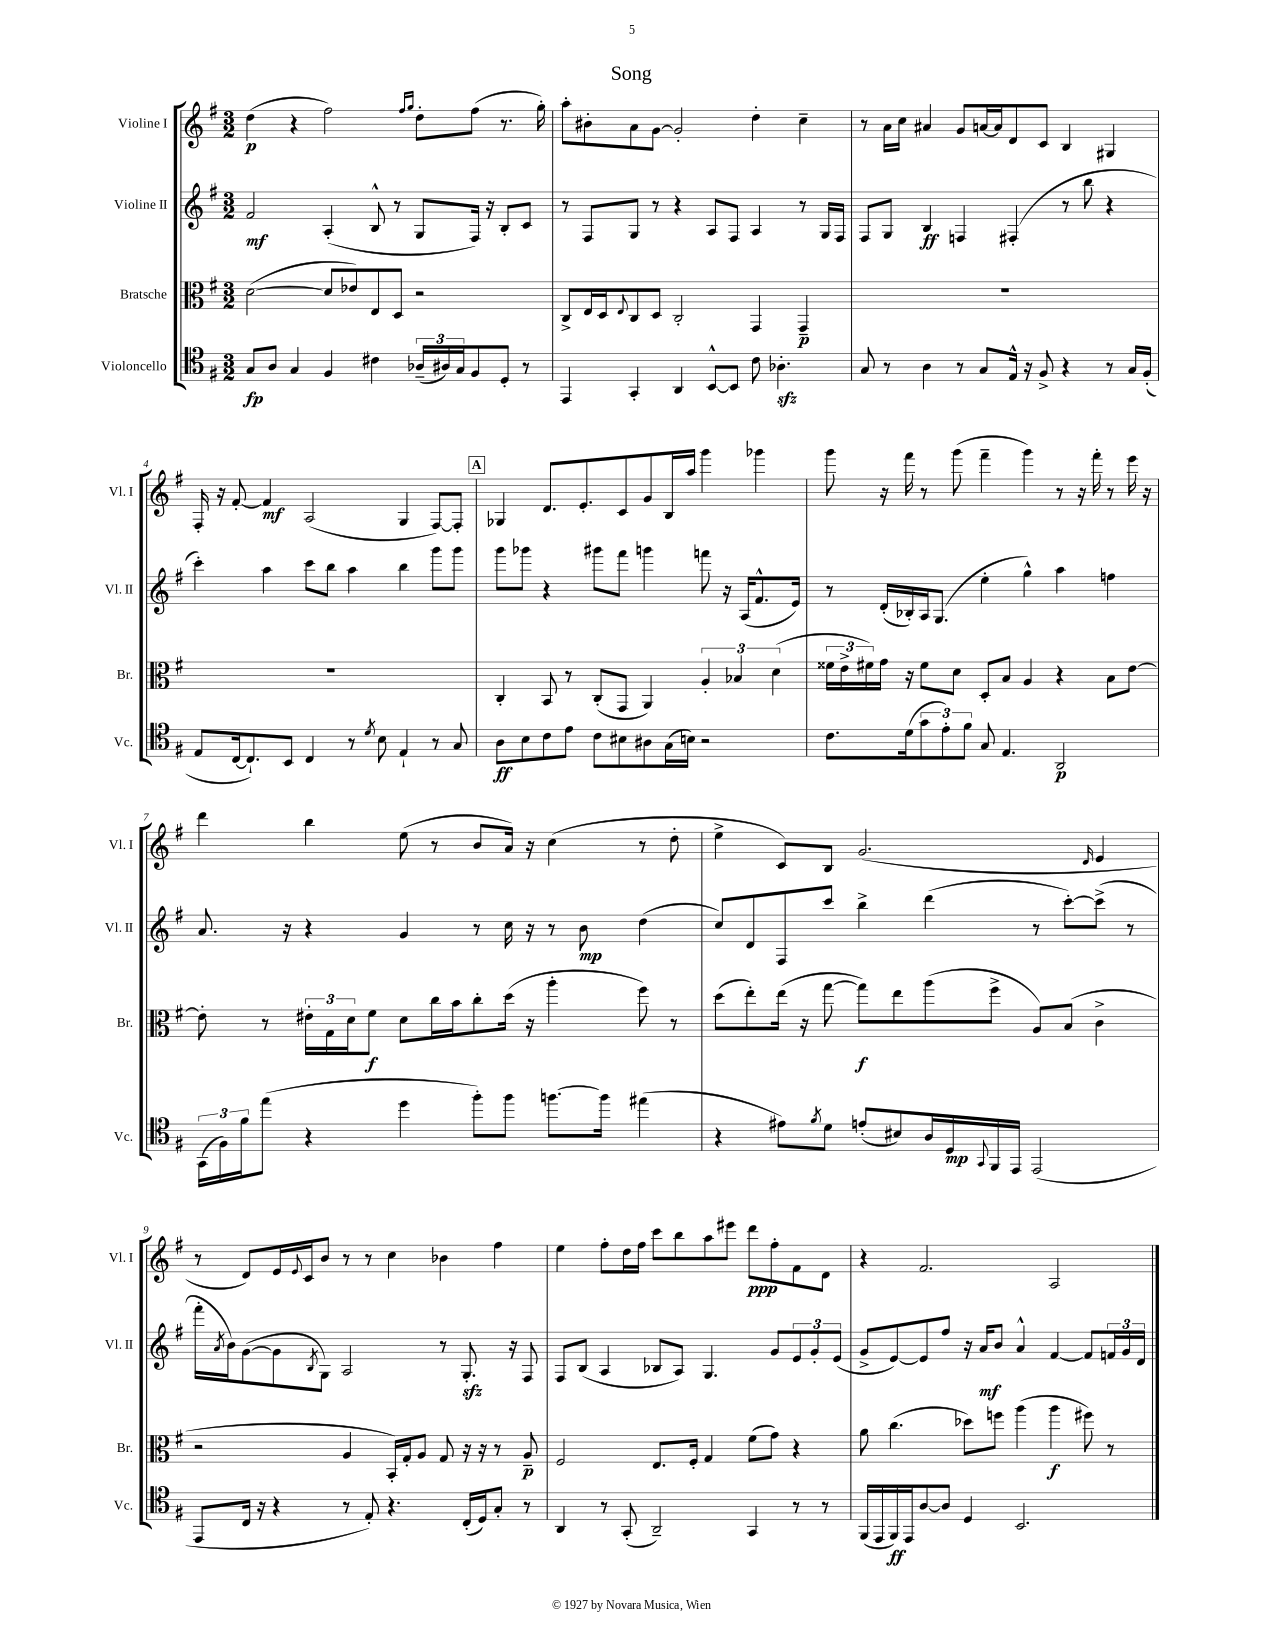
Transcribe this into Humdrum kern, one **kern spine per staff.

**kern	**dynam	**kern	**dynam	**kern	**dynam	**kern	**dynam
*part4	*part4	*part3	*part3	*part2	*part2	*part1	*part1
*staff4	*staff4	*staff3	*staff3	*staff2	*staff2	*staff1	*staff1
*I"Violoncello	*	*I"Bratsche	*	*I"Violine II	*	*I"Violine I	*
*I'Vc.	*	*I'Br.	*	*I'Vl. II	*	*I'Vl. I	*
*clefC4	*	*clefC3	*	*clefG2	*	*clefG2	*
*k[f#]	*	*k[f#]	*	*k[f#]	*	*k[f#]	*
*M3/2	*	*M3/2	*	*M3/2	*	*M3/2	*
=1	=1	=1	=1	=1	=1	=1	=1
8G/L	fp	([2d\	.	2f#/	mf	(4dd\	p
8A/J	.	.	.	.	.	.	.
4G/	.	.	.	.	.	4r	.
4F#/	.	8d/L]	.	(4A'/	.	2ff#\)	.
.	.	8e-X/)	.	.	.	.	.
4c#X\	.	8E/	.	8B^^/	.	.	.
.	.	8D/J	.	8r	.	.	.
.	.	.	.	.	.	16qqff#/LL	.
.	.	.	.	.	.	16qqgg/JJ	.
(24A-X~/LL	.	2r	.	8G/L	.	8dd'\L	.
24A#X/)	.	.	.	.	.	.	.
24G/J	.	.	.	.	.	.	.
8F#/	.	.	.	16F#/Jk)	.	(8ff#\J	.
.	.	.	.	16r	.	.	.
8D'/J	.	.	.	8B'/L	.	8.r	.
8r	.	.	.	8c/J	.	.	.
.	.	.	.	.	.	16gg'\)	.
=2	=2	=2	=2	=2	=2	=2	=2
4EE/	.	8C^/L	.	8r	.	8aa'\L	.
.	.	16E/L	.	8F#/L	.	8b#X'\	.
.	.	16D/J	.	.	.	.	.
.	.	8qqE/	.	.	.	.	.
4GG'/	.	8C/	.	8G/J	.	8a\	.
.	.	8D/J	.	8r	.	[8g\J	.
4AA/	.	2C'/	.	4r	.	2g'/]	.
[8BB^^/L	.	.	.	8A/L	.	.	.
8BB/J]	.	.	.	8F#/J	.	.	.
8c\	.	4GG/	.	4A/	.	4dd'\	.
4.A-Xzz'\	.	.	.	.	.	.	.
.	.	4GG~/	p	8r	.	4cc~\	.
.	.	.	.	16G/LL	.	.	.
.	.	.	.	16F#/JJ	.	.	.
=3	=3	=3	=3	=3	=3	=3	=3
8G/	.	1.r	.	8F#/L	.	8r	.
8r	.	.	.	8G/J	.	16a\LL	.
.	.	.	.	.	.	16cc\JJ	.
4A\	.	.	.	4B/	ff	4a#X/	.
8r	.	.	.	4Fn/	.	8g/L	.
8G/L	.	.	.	.	.	[16an/L	.
.	.	.	.	.	.	16a/J]	.
16E^^/Jk	.	.	.	(4F#X'/	.	8d/	.
16r	.	.	.	.	.	.	.
8F#^/	.	.	.	.	.	8c/J	.
4r	.	.	.	8r	.	4B/	.
.	.	.	.	8bb\	.	.	.
8r	.	.	.	4r	.	4G#X/	.
16G/LL	.	.	.	.	.	.	.
(16F#'/JJ	.	.	.	.	.	.	.
!!LO:LB:g=z
=4	=4	=4	=4	=4	=4	=4	=4
8E/L	.	1.r	.	4ccc'\)	.	16F#'/	.
.	.	.	.	.	.	16r	.
[16C/k	.	.	.	.	.	[8f#'/	.
8.C`/])	.	.	.	.	.	.	.
.	.	.	.	4aa\	.	4f#/]	mf
8BB/J	.	.	.	.	.	.	.
4C/	.	.	.	8ccc\L	.	(2A/	.
.	.	.	.	8bb\J	.	.	.
8r	.	.	.	4aa\	.	.	.
8qd/	.	.	.	.	.	.	.
8B\	.	.	.	.	.	.	.
4E`/	.	.	.	4bb\	.	4G/	.
8r	.	.	.	8ggg\L	.	[8F#/L)	.
8G/	.	.	.	8ggg\J	.	8F#'/J]	.
!!LO:REH:place=s1:t=A
=5	=5	=5	=5	=5	=5	=5	=5
8A\L	ff	4C'/	.	8ggg\L	.	4G-X/	.
8B\	.	.	.	8ggg-X\J	.	.	.
8c\	.	8BB/	.	4r	.	8.d/L	.
8e\J	.	8r	.	.	.	.	.
.	.	.	.	.	.	8.e'/	.
8c\L	.	(8C'/L	.	8ggg#X\L	.	.	.
8B#X\	.	8GG/J	.	8fff#\J	.	8c/	.
8A#X\	.	4AA/)	.	4gggn\	.	8g/	.
(16G\L	.	.	.	.	.	16B/L	.
16Bn\JJ)	.	.	.	.	.	16aa/JJ	.
2r	.	6A'/	.	8fffn\	.	4ggg\	.
.	.	.	.	16r	.	.	.
.	.	6B-X/	.	.	.	.	.
.	.	.	.	(16A/KL	.	.	.
.	.	.	.	8.f#^^/	.	4ggg-X\	.
.	.	(6d\	.	.	.	.	.
.	.	.	.	16e/Jk)	.	.	.
=6	=6	=6	=6	=6	=6	=6	=6
8.c\L	.	24f##X\LL	.	8r	.	8ggg\	.
.	.	24e^\	.	.	.	.	.
.	.	24f#X\)	.	.	.	.	.
.	.	16g\JJ	.	(16d'/LL	.	16r	.
(16d\k	.	16r	.	16B-X'/)	.	16fff#\	.
12g\	.	8f#\L	.	16A/J	.	8r	.
.	.	.	.	(8.G/J	.	.	.
12e'\)	.	.	.	.	.	.	.
.	.	8d\J	.	.	.	(8ggg\	.
12f#\J	.	.	.	.	.	.	.
8G/	.	8D'/L	.	4ee'\	.	4fff#~\	.
4.E/	.	8B/J	.	.	.	.	.
.	.	4A/	.	4gg^^\)	.	4ggg\)	.
2AA/	p	4r	.	4aa\	.	8r	.
.	.	.	.	.	.	16r	.
.	.	.	.	.	.	16fff#'\	.
.	.	8B\L	.	4ffn\	.	8r	.
.	.	[8e\J	.	.	.	16eee\	.
.	.	.	.	.	.	16r	.
!!LO:LB:g=z
=7	=7	=7	=7	=7	=7	=7	=7
(24GG\LL	.	8e'\]	.	8.a/	.	4ddd\	.
24F#\)	.	.	.	.	.	.	.
24f#\J	.	.	.	.	.	.	.
(8ee\J	.	8r	.	.	.	.	.
.	.	.	.	16r	.	.	.
4r	.	24e#X'\LL	.	4r	.	4bb\	.
.	.	24G\	.	.	.	.	.
.	.	24d\J	.	.	.	.	.
.	.	8f#\J	f	.	.	.	.
4dd\	.	8d\L	.	4g/	.	(8ee\	.
.	.	16cc\L	.	.	.	8r	.
.	.	16b\J	.	.	.	.	.
8ff#'\L)	.	8cc'\	.	8r	.	8b/L	.
8ff#\J	.	(16dd\Jk	.	16cc\	.	16a/Jk)	.
.	.	16r	.	16r	.	16r	.
[8.ffn\L	.	4aa'\	.	8r	.	(4cc\	.
.	.	.	.	8b\	mp	.	.
16ff\Jk]	.	.	.	.	.	.	.
(4ee#X\	.	8ff#\)	.	(4dd\	.	8r	.
.	.	8r	.	.	.	8dd'\	.
=8	=8	=8	=8	=8	=8	=8	=8
4r	.	(8dd\L	.	8cc/L)	.	4ee^\	.
.	.	8ee'\)	.	8d/	.	.	.
8e#X\L)	.	(16ee\Jk	.	8F#/	.	8c/L)	.
.	.	16r	.	.	.	.	.
8qf#/	.	.	.	.	.	.	.
8d\J	.	[8gg\	.	8ccc/J	.	8B/J	.
(8en'/L	.	8gg\L])	f	4bb^\	.	(2.g/	.
8B#X/)	.	8ee\	.	.	.	.	.
16A/L	.	(8aa\	.	(4ddd\	.	.	.
16D/	mp	.	.	.	.	.	.
8qqGG/	.	.	.	.	.	.	.
16FF#/	.	8ff#^\J	.	.	.	.	.
16EE/JJ	.	.	.	.	.	.	.
(2EE/	.	8A/L)	.	8r	.	.	.
.	.	(8B/J	.	[8ccc'\L)	.	.	.
.	.	.	.	.	.	16qqd/	.
.	.	4c^\	.	(8ccc^\J]	.	4e/	.
.	.	.	.	8r	.	.	.
!!LO:LB:g=z
=9	=9	=9	=9	=9	=9	=9	=9
8EE/L	.	2r	.	16fff#'\LL	.	8r	.
.	.	.	.	8qa/	.	.	.
.	.	.	.	16b\J)	.	.	.
16C/Jk	.	.	.	([8g\	.	8d/L)	.
16r	.	.	.	.	.	.	.
4r	.	.	.	8g\]	.	16e/L	.
.	.	.	.	.	.	8qqe/	.
.	.	.	.	.	.	16c/J	.
.	.	.	.	8qB/	.	.	.
.	.	.	.	8G\J)	.	8b/J	.
8r	.	4A/	.	2A/	.	8r	.
8E'/)	.	.	.	.	.	8r	.
4.r	.	16BB'/LL)	.	.	.	4cc\	.
.	.	16G'/J	.	.	.	.	.
.	.	8A/J	.	.	.	.	.
.	.	8G/	.	8r	.	4b-X\	.
(16C'/LL	.	16r	.	8.Gzz'/	.	.	.
16D/J)	.	16r	.	.	.	.	.
8G'/J	.	8r	.	.	.	4ff#\	.
.	.	.	.	16r	.	.	.
8r	.	8A~/	p	8F#/	.	.	.
=10	=10	=10	=10	=10	=10	=10	=10
4AA/	.	2F#/	.	8F#/L	.	4ee\	.
.	.	.	.	(8B/J	.	.	.
8r	.	.	.	4A/	.	8ff#'\L	.
(8GG'/	.	.	.	.	.	16dd\L	.
.	.	.	.	.	.	16ff#\JJ	.
2AA~/)	.	8.E/L	.	8B-X/L	.	8ccc\L	.
.	.	.	.	8A/J)	.	8bb\	.
.	.	16F#'/Jk	.	.	.	.	.
.	.	4G/	.	4.G/	.	8aa\	.
.	.	.	.	.	.	8eee#X\J	.
4GG/	.	(8f#\L	.	.	.	8ddd\L	ppp
.	.	8g\J)	.	8g/L	.	8ff#'\	.
8r	.	4r	.	12e/	.	8f#\	.
.	.	.	.	12g'/	.	.	.
8r	.	.	.	.	.	8d\J	.
.	.	.	.	(12e/J	.	.	.
=11	=11	=11	=11	=11	=11	=11	=11
(16FF#/LL	.	8a\	.	8g^/L	.	4r	.
16EE/	.	.	.	.	.	.	.
16FF#/)	ff	(4.cc\	.	[8e/)	.	.	.
16EE/J	.	.	.	.	.	.	.
[8A/	.	.	.	8e/]	.	2.f#/	.
8A/J]	.	.	.	8ff#/J	.	.	.
4D/	.	8dd-X\L)	.	16r	.	.	.
.	.	.	.	16a/KL	mf	.	.
.	.	8ffn\J	.	8b/J	.	.	.
2.BB/	.	(4aa\	.	4a^^/	.	.	.
.	.	4aa\	f	[4f#/	.	2A/	.
.	.	8ff#X\)	.	8f#/L]	.	.	.
.	.	8r	.	24fn/L	.	.	.
.	.	.	.	24g/	.	.	.
.	.	.	.	24d/JJ	.	.	.
==	==	==	==	==	==	==	==
*-	*-	*-	*-	*-	*-	*-	*-
